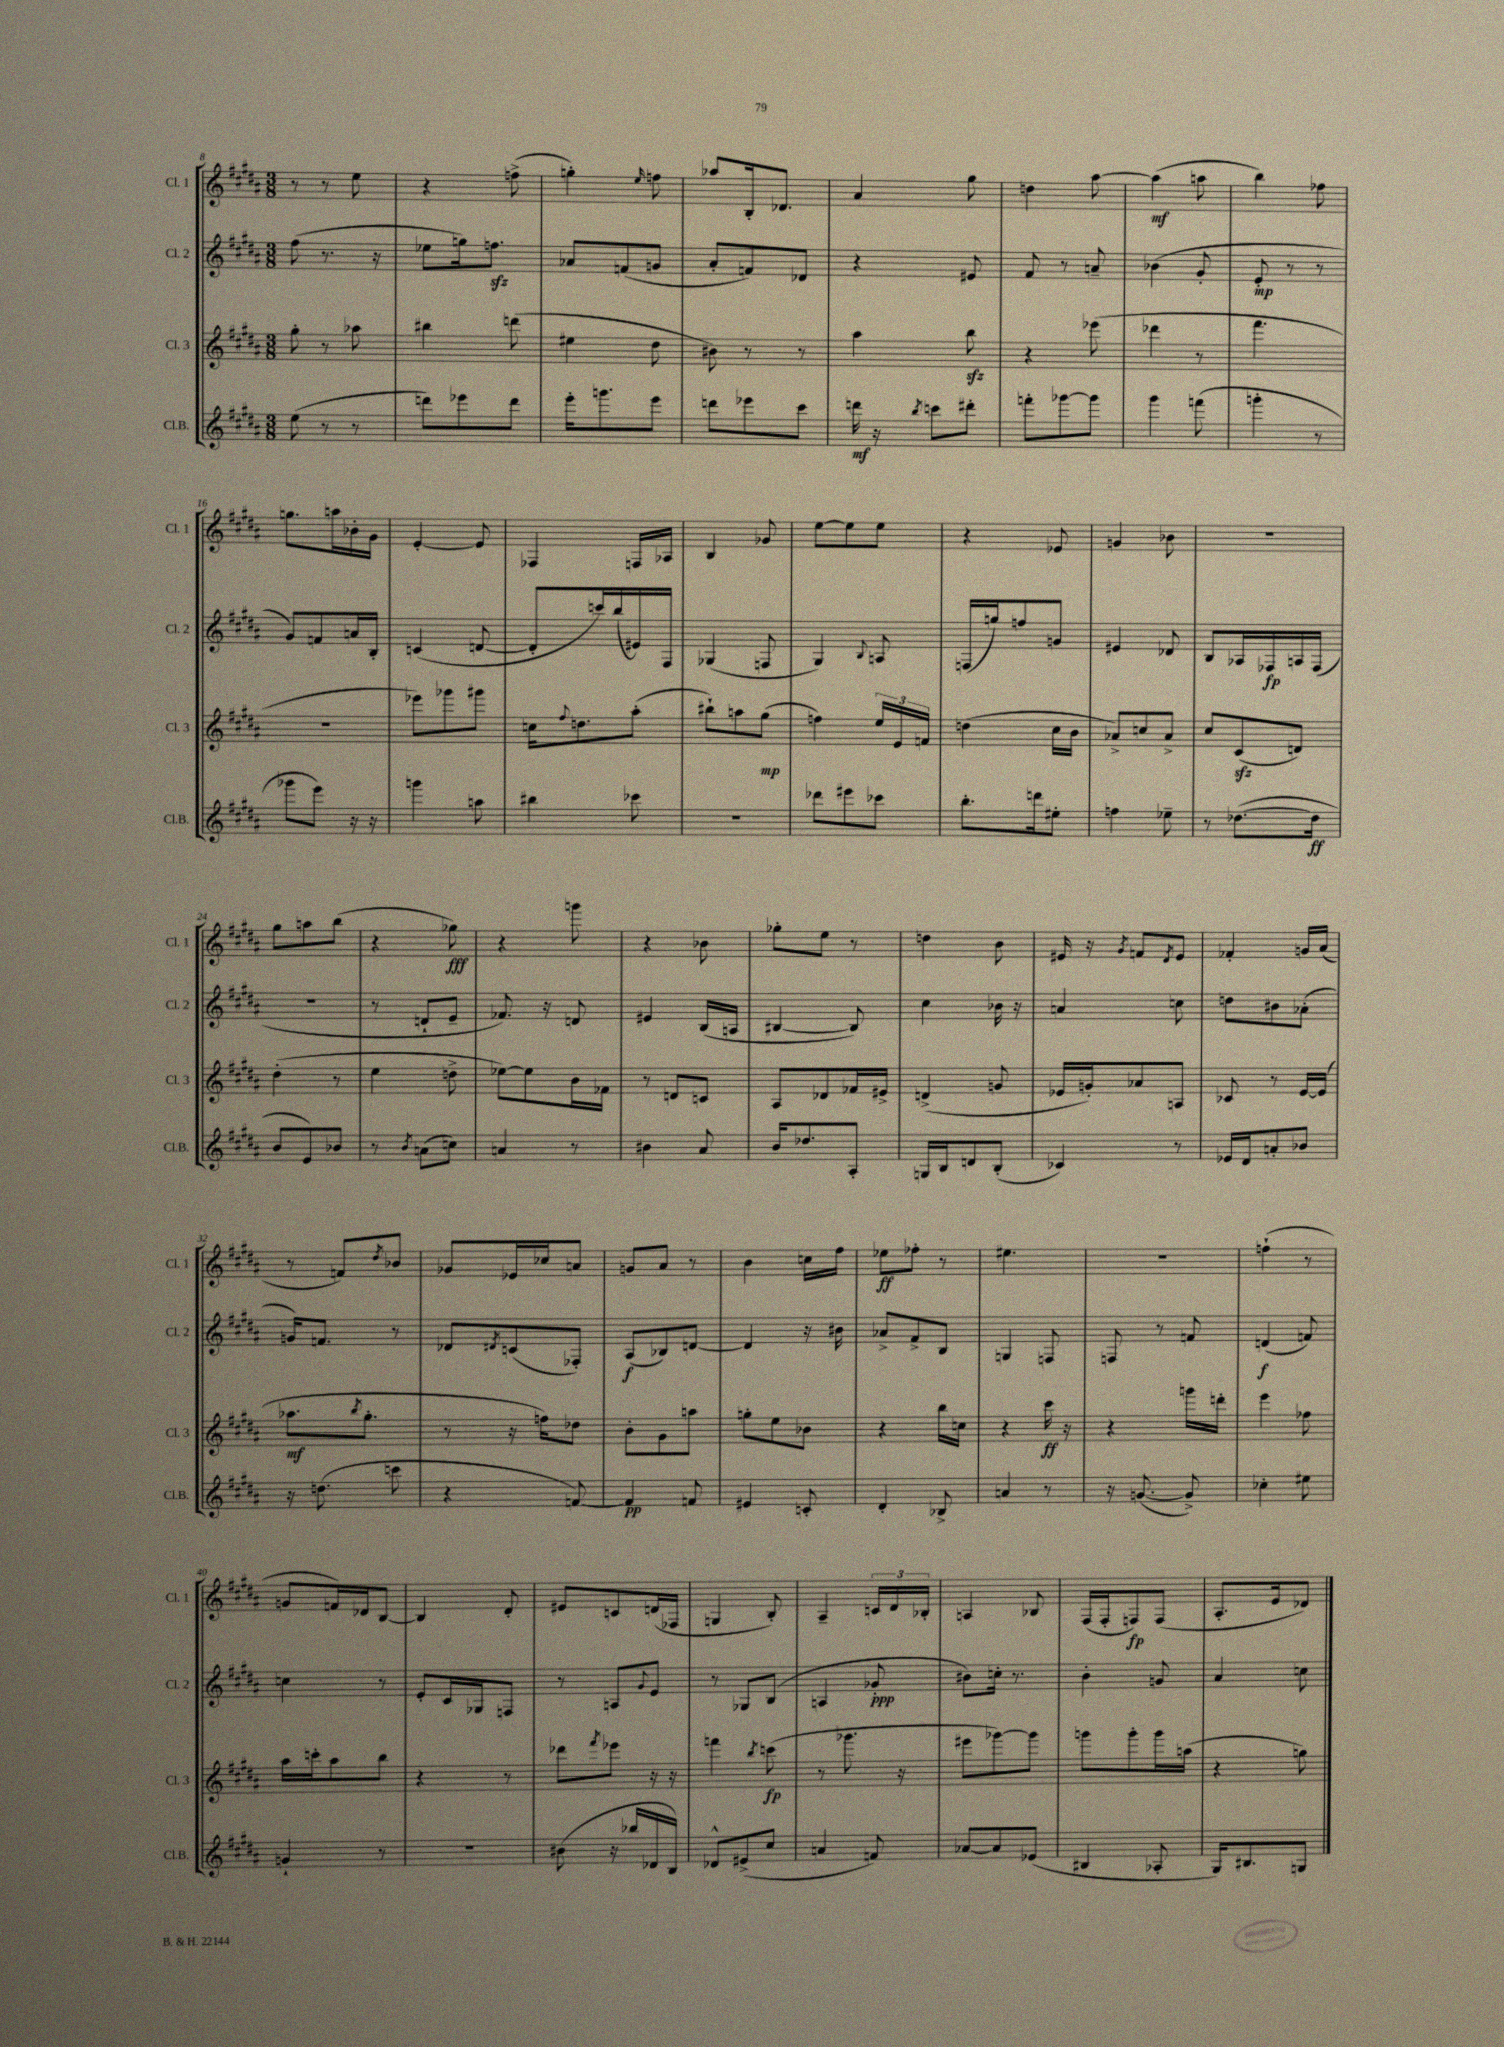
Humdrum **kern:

**kern	**kern	**kern	**kern
*staff4	*staff3	*staff2	*staff1
*clefG2	*clefG2	*clefG2	*clefG2
*k[f#c#g#d#a#]	*k[f#c#g#d#a#]	*k[f#c#g#d#a#]	*k[f#c#g#d#a#]
*M3/8	*M3/8	*M3/8	*M3/8
(8ee\	8gg#'\	(8ff#\	8r
8r	8r	8.r	8r
8r	8aa-\	.	8ee\
.	.	16r	.
=	=	=	=
8ddd\L)	4bb#\	8ee-\L	4r
8eee-\	.	16gg\k)	.
.	.	8.ff\J	.
8ddd\J	(8ddd\	.	(8ff^\
=	=	=	=
16eee'\LK	4ee#\	8a-/L	4gg'\)
8.ggg\	.	.	.
.	.	(8f/	.
.	.	.	16qqee/
8eee\J	8dd#\	8g/J	8ff\
=	=	=	=
8ddd\L	8b#\)	8a#'/L	8aa-/L
8eee-\	8r	8f/)	16B'/k
.	.	.	8.d-/J
8ccc#\J	8r	8d-/J	.
=	=	=	=
16ddd\	4aa#\	4r	4a#/
16r	.	.	.
8qbb/	.	.	.
8ccc\L	.	.	.
8ddd#'\J	8bb\	8e#/	8gg#\
=	=	=	=
8fff'\L	4r	8f#/	4dd\
[8ggg-\	.	8r	.
8ggg-\]J	(8eee-\	8a~/	[8aa#\
=	=	=	=
4ggg#\	4ddd-\	(4b-\	(4aa#\]
(8fff\	8r	8g#'/	8aa\
=	=	=	=
4ggg'\	4.fff#\	8e'/	4bb\)
.	.	8r	.
8r	.	8r	8ff-\
=	=	=	=
8ggg-\L	4.r	8g#/L)	8.gg\L
8eee\J)	.	8f/	.
.	.	.	16aa\L
16r	.	16a/L	16b-'\
16r	.	16B'/JJ	16g#\JJ
=	=	=	=
4ggg\	8eee-\L)	(4c/	[4e'/
.	8ggg-\	.	.
8aa\	8ggg#\J	[8d/	8e/]
=	=	=	=
4bb#\	16cc\LK	8d'/]L	4F-/
.	8qqff#/	.	.
.	8.dd\	.	.
.	.	16ccc/L)	.
.	.	(16bb/	.
8ccc-\	(8aa#'\J	16e#/)	16F/LL
.	.	16F#/JJ	16A-/JJ
=	=	=	=
4.r	8bb#`\L)	(4G-/	4B/
.	8aa\	.	.
.	(8gg#\J	8F/	8g-/
=	=	=	=
8ddd-\L	4ff\)	4G#/)	[8ee\L
8eee#\	.	.	8ee\]
.	.	8qqB/	.
8ccc-\J	24ee/LL	8A/	8ee\J
.	24e/	.	.
.	24f/JJ	.	.
=	=	=	=
8.bb'\L	(4dd\	(16F/LL	4r
.	.	16gg/J)	.
.	.	8ff/	.
16ddd\k	.	.	.
8ee#'\J	16cc#\LL	8g/J	8e-/
.	16b\JJ	.	.
=	=	=	=
4ff\	8a-^/L)	4e#/	4g/
.	8cc/	.	.
8ee-~\	8a-^/J	8d-/	8b-\
=	=	=	=
8r	8cc#/L	8B/L	4.r
([8.dd-\L	(8c#/	16A-/L	.
.	.	16F-/	.
.	8d/J)	16A/	.
16dd-\]Jk	.	(16F-/JJ	.
=	=	=	=
8b/L	(4dd#'\	4.r	8gg#\L
8e/)	.	.	8aa\
8b-/J	8r	.	(8bb\J
=	=	=	=
8r	4ee\	8r	4r
8qb/	.	.	.
(8a\L	.	8d`/L	.
8cc\J)	8dd^\	8e~/J	8gg-\)
=	=	=	=
4a/	[8ee-\L)	8.f-/)	4r
.	8ee-\]	.	.
.	.	16r	.
8r	16b\L	8d/	8ggg\
.	16f-\JJ	.	.
=	=	=	=
4b#\	8r	4e#/	4r
.	8d/L	.	.
8a#/	8c/J	(16B/LL	8b-\
.	.	16A/JJ	.
=	=	=	=
16b/LK	8A#/L	[4B#/	8gg-'\L
8.dd-/	.	.	.
.	8d-/	.	8ee\J
8A#'/J	16f-/L	8B#/])	8r
.	16e#^/JJ	.	.
=	=	=	=
16G/LL	(4d^/	4cc#\	4dd\
16B/J	.	.	.
8d/	.	.	.
(8B'/J	8g/	16b-\	8b\
.	.	16r	.
=	=	=	=
4c-/)	16e-/LL	4a/	16e#/
.	16g'/J)	.	16r
.	.	.	8qg#/
.	8a-/	.	8f/L
.	.	.	8qd#/
8r	8A/J	8cc\	8e#/J
=	=	=	=
16e-/LL	8c-/	8dd\L	4f-'/
16d#/J	.	.	.
8a'/	8r	8b#\	.
8b-/J	[16e/LL	(8a-'\J	16g/LL
.	(16e/]JJ	.	(16a#/JJ
=	=	=	=
16r	8.aa-\L	16g/LK)	8r
(8.dd\	.	8.f/J	.
.	.	.	8f/L)
.	8qbb/	.	.
.	8.gg#'\J	.	.
.	.	.	8qdd#/
8ccc\	.	8r	8b-/J
=	=	=	=
4r	8r	8d-/L	8g-/L
.	.	8qd#/	.
.	16r	(8c/	16e-/L
.	16ff\LK)	.	16cc-/J
[8f/)	8dd-\J	8F-'/J)	8a/J
=	=	=	=
4f/]	8b'\L	(8A#/L	8g/L
.	8g#\	8B-/)	8a#/J
8f/	8aa\J	[8d/J	8r
=	=	=	=
4e#/	8gg'\L	4d/]	4b\
.	8ee\	.	.
8c'/	8b-\J	16r	16cc\LL
.	.	16b#\	16ff#\JJ
=	=	=	=
4d#'/	4r	8a-^/L	8ee-\L
.	.	8f#^/	8ff-'\J
8B-^/	16bb\LL	8B/J	8r
.	16cc\JJ	.	.
=	=	=	=
4a/	4r	4G/	4.ee#\
8r	16ccc#\	8F/	.
.	16r	.	.
=	=	=	=
16r	4r	8F/	4.r
([8.g/	.	.	.
.	.	8r	.
8g^/])	16ggg\LL	8f/	.
.	16ddd'\JJ	.	.
=	=	=	=
4cc-'\	4eee\	(4d/	(4ff`\
8ee#\	8ff-\	8f/)	8r
=	=	=	=
4g`/	16aa#\LL	4cc\	8g/L
.	16ccc'\J	.	.
.	8aa#\	.	16f/L)
.	.	.	16d-/J
8r	8bb\J	8r	[8B/J
=	=	=	=
4.r	4r	8e'/L	4B/]
.	.	16c#/L	.
.	.	16G-/J	.
.	8r	8F/J	8d#'/
=	=	=	=
(8b#\	8ddd-\L	8r	8e#/L
.	8qfff#/	.	.
16r	8eee-\J	8A/L	8c/
16bb-/LL	.	.	.
.	.	8qqg#/	.
16d-/	16r	8e/J	(16d/L
16B/JJ)	16r	.	16F-/JJ
=	=	=	=
8d-^^/L	4fff\	8r	4G/
(8e#^/	.	8G-/L	.
.	8qbb/	.	.
8cc#/J	(8ccc\	(8B/J	8B'/)
=	=	=	=
4a/	8r	4A/	4A#~/
.	8.ggg-\	.	.
8f/)	.	8g-'/	24c/LL
.	.	.	24d#/
.	16r	.	.
.	.	.	24B-'/JJ
=	=	=	=
[8a-/L	8eee#\L	8b#\L)	4A/
8a-/]	[8ggg-\)	16cc'\Jk	.
.	.	8.r	.
(8e-/J	8ggg-\]J	.	8B-/
=	=	=	=
4B#/	8ggg\L	4b'\	(16F#/LL
.	.	.	16F#'/J
.	8ggg'\	.	8F/)
8A-'/	16ggg\L	8g/	(8F/J
.	(16aa\JJ	.	.
=	=	=	=
16G#/LK)	4r	4a#/	8.A#'/L
8.B#/	.	.	.
.	.	.	16e/k
8G/J	8gg\)	8cc\	8d-/J)
==	==	==	==
*-	*-	*-	*-
